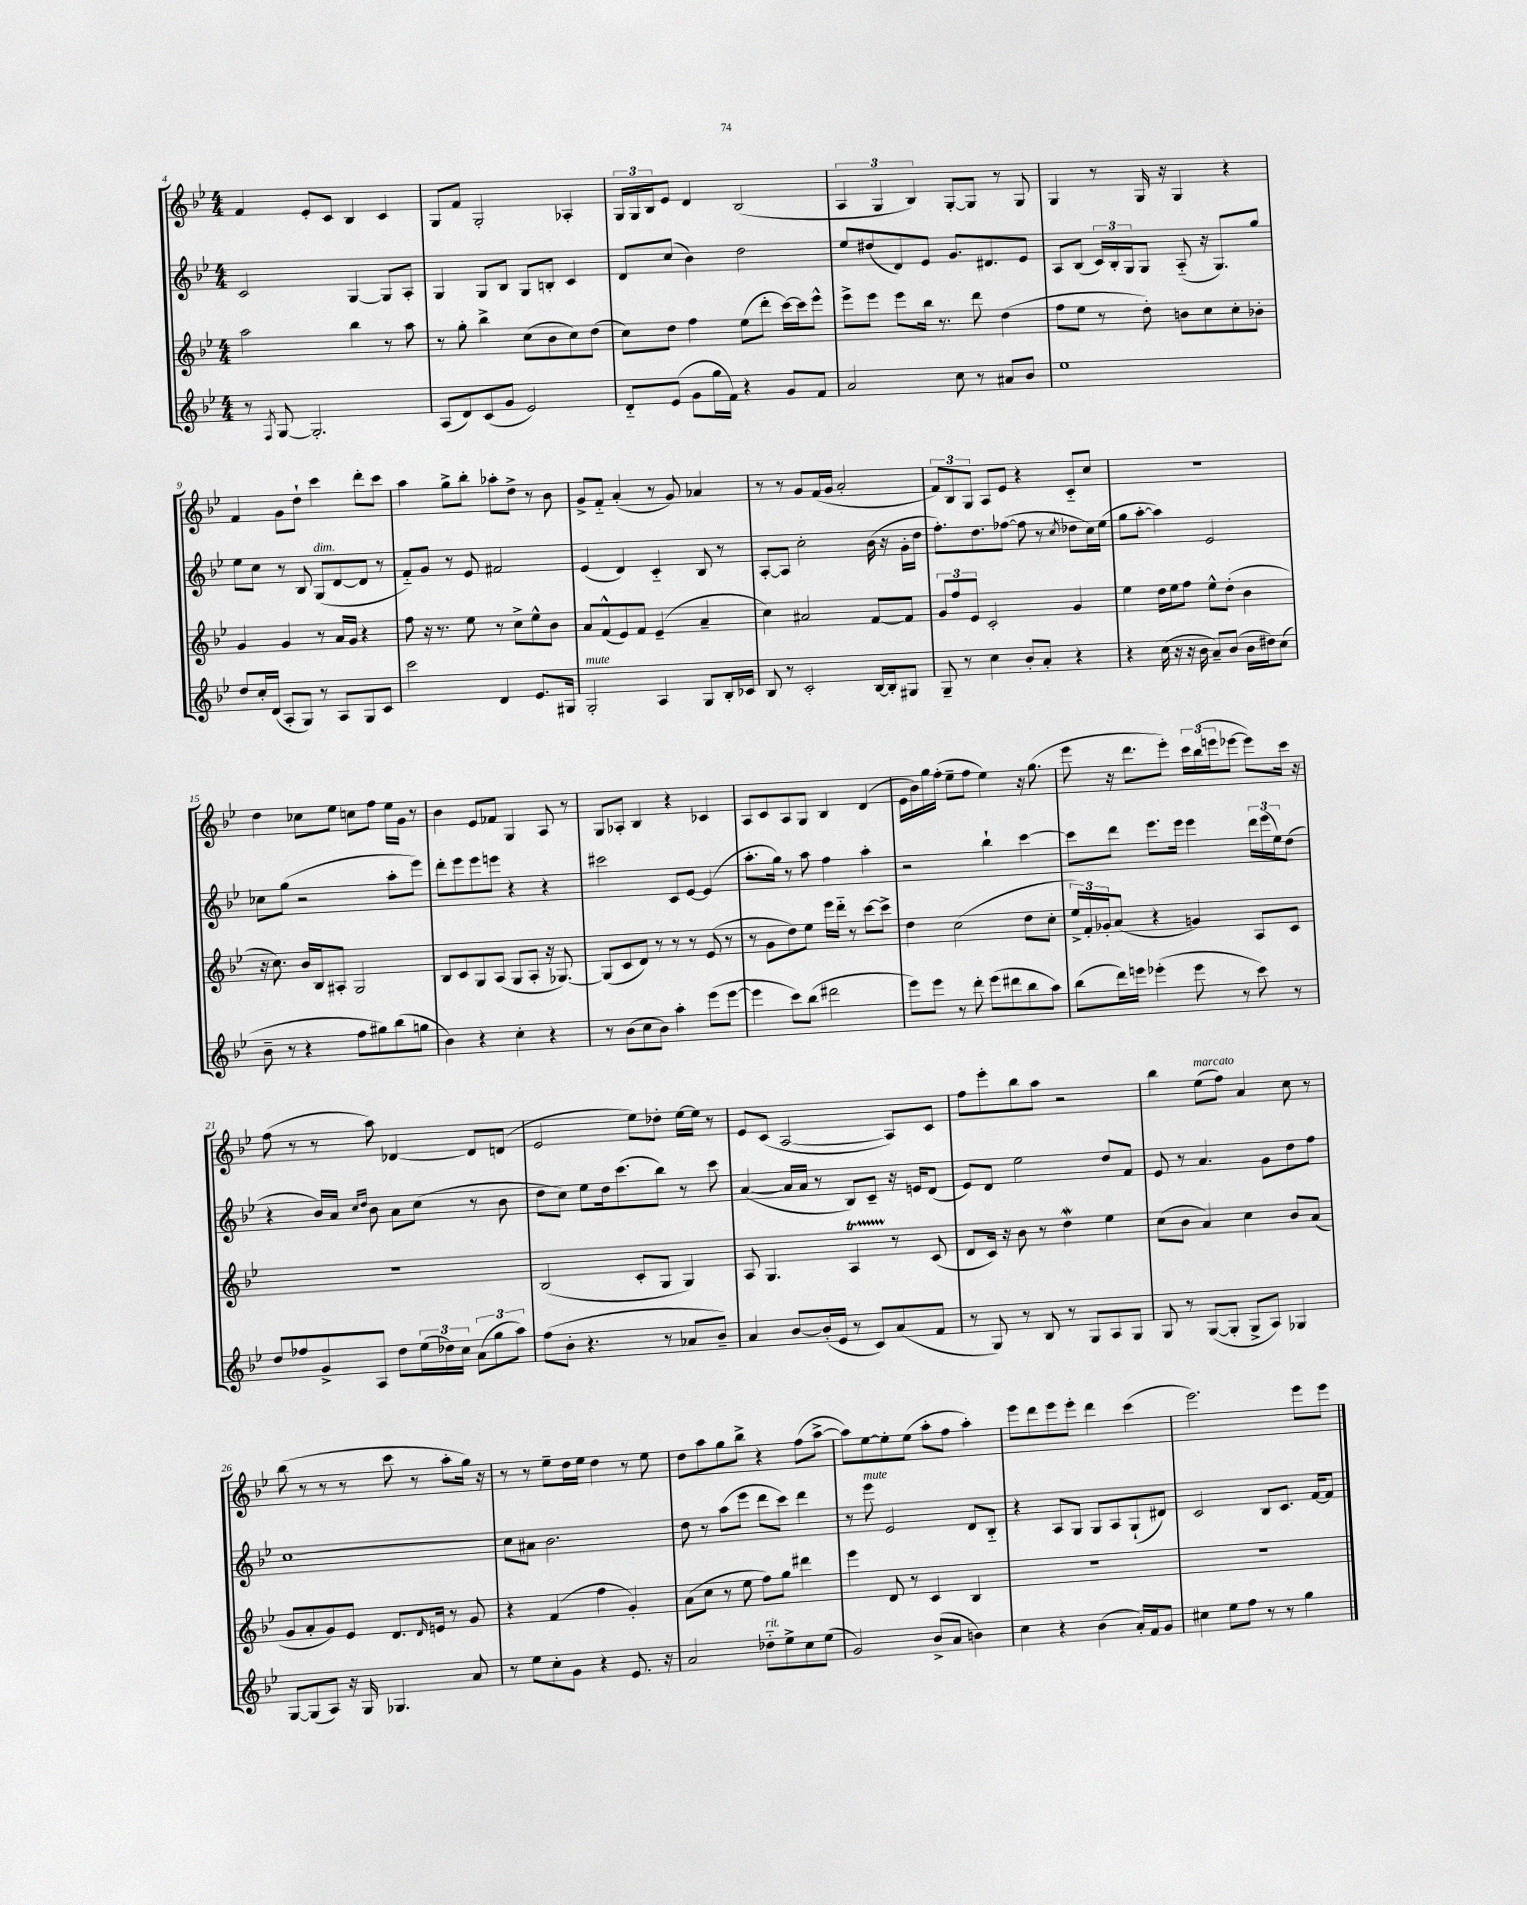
<<
\new StaffGroup <<
\new Staff = "s0" {
    \clef treble \key bes \major \numericTimeSignature \time 4/4
    f'4 ees'8-. c'8 bes4 c'4 |
    g8 f'8 g2-. aes4-. |
    \tuplet 3/2 { g16 g16 bes16 } ees'8 d'4 bes2( |
    \tuplet 3/2 { a4 g4 bes4) } g8~-. g8 r8 g8 |
    g4 r8 g16 r16 g4 r4 |
    f'4 g'8 d''8-! c'''4 d'''8-. c'''8 |
    a''4 g''8-> bes''8-. aes''8-. d''8-> r8 bes'8 |
    g'8-> f'8-_ a'4-.( r8 g'8) aes'4 |
    r8 r8 g'8 f'16( g'16 a'2-. |
    \tuplet 3/2 { f'8) bes8 g8 } a8 ees'8 r4 c'8-_ c''8 |
    r1 |
    d''4 ces''8 ees''8 c''8 f''8 ees''16 g'16 r8 |
    bes'4 ees'8 fes'8 g4 a8 r8 |
    g8 aes8-. bes4 r4 ces'4 |
    a8 c'8 a8 g8 bes4 d'4( |
    ees'16 bes'16) g''16 f''16-.( ees''8-- f''8 ees''4) r16 g''8.( |
    ees'''8 r16 d'''8. ees'''8-.) \tuplet 3/2 { c'''16 bes''16( e'''16 } ees'''8~ ees'''8) c'''16 r16 |
    f''8( r8 r8 a''8) des'4~ des'8 d'8( |
    ees'2 ees''8) des''8-. ees''16~ ees''16 r8 |
    ees'8 c'8( a2~ a8) c'8 |
    f''8 ees'''8-. bes''8 a''8 r2 |
    bes''4 ees''8^\markup { \italic "marcato" }( f''8) a'4 c''8 r8 |
    bes''8( r8 r8 r8 c'''8 r8 a''8-. g''16) r16 |
    r8 r8 ees''8-- d''16 ees''16 d''4 r8 ees''8 |
    d''8 a''8 g''8 bes''8-> r4 f''8( a''8~-> |
    a''8) ees''8~ ees''8-. ees''8( a''8-. f''8 a''4-.) |
    ees'''8 d'''8 ees'''8 ees'''8-. d'''4 c'''4( |
    ees'''2.) ees'''8 ees'''8 \bar "|." |
}
\new Staff = "s1" {
    \clef treble \key bes \major \numericTimeSignature \time 4/4
    c'2 g4~ g8 a8-. |
    g4 g8 bes8 g8 b8-. c'4 |
    d'8 c''8( bes'4) d''2 |
    ees''8 dis''8( d'8) ees'8 g'8. dis'8. ees'8 |
    a8 bes8( \tuplet 3/2 { c'16) bes16-. g16 } g8 a8-_( r16 g8.) g''8 |
    ees''8 c''8 r8 bes8 g8^\markup { \italic "dim." }( d'8~ d'8 r8 |
    f'8-_) g'8 r8 ees'8 fis'2 |
    ees'4( d'4) c'4-_ bes8 r8 |
    a8~-. a8 c''2-. bes'16( r16 g'16-. d''16 |
    f''8.-.) d''8. fes''8~( fes''8 r8 \acciaccatura { c''8 } des''8 c''16) ees''16( |
    g''8 a''8~-. a''4) ees'2 |
    ces''8 g''8( r2 a''8-. ees'''8) |
    d'''8-. ees'''8 ees'''8 e'''8 r4 r4 |
    cis'''2 c'8 ees'8~ ees'4( |
    a''8.-. g''16) r8 a''8 f''4 a''4-. |
    r2 bes''4-! c'''4~ |
    c'''8 d'''8 ees'''8. ees'''16 ees'''4 \tuplet 3/2 { d'''16 ees'''16( ees''16) } d''8( |
    r4 bes'16) a'16 \grace { c''16 d''16 } bes'8 a'8 c''8( r8 bes'8 |
    d''8 c''8) ees''8 d''16 c'''8.( bes''8) r8 c'''8 |
    a'4~( a'16 a'16 r8 bes8) c'8-- r16 e'16 d'8( |
    ees'8) d'8 ees''2 d''8 f'8 |
    ees'8 r8 a'4. g'8 d''8 f''8 |
    c''1~ |
    c''8 ais'8 bes'2. |
    d''8 r8 a''8( ees'''8 d'''8 c'''8) d'''4 |
    r8 ees'''8^\markup { \italic "mute" } ees'2 d'8 bes8-_ |
    r4 a8 g8 g8 a8 g8-!( dis'8) |
    c'2 bes8 c'8. f'16~ f'8 \bar "|." |
}
\new Staff = "s2" {
    \clef treble \key bes \major \numericTimeSignature \time 4/4
    a''2 bes''4 r8 a''8 |
    r8 g''8-. bes''4-> c''8( bes'8 c''8) d''8( |
    c''8) d''8 f''4 ees''8( d'''8-. c'''16~) c'''16 ees'''8-^ |
    ees'''8-> ees'''8 ees'''8 bes''16 r8. d'''8 d''4( |
    f''8 ees''8 r8 d''8-.) b'8 c''8 c''8-. bes'8-. |
    g'4 g'4 r8 a'16 g'16 r4 |
    f''8 r16 r8. ees''8 r8 c''8-> ees''8-^ bes'8 |
    a'8 f'8-^( ees'8) f'8 ees'4--( a'4-- |
    c''4) ais'2 f'8~ f'8 |
    \tuplet 3/2 { g'8 f''8 ees'8 } c'2-. g'4 |
    ees''4 d''16 ees''16 f''8 ees''8-^ d''8-.( bes'4 |
    r16 c''8.) bes'16 bes16 ais8-. g2 |
    bes8 c'8 g8 a8( g8 a8-. r16 ges8.~) |
    ges8( c'8 d'8) r8 r8 r8 ees'8( r8 |
    r8 g'8 d''8) ees''8 ees'''16 d'''16-_ r8 c'''8~ c'''8-> |
    d''4 c''2( d''8 c''8-. |
    \tuplet 3/2 { ees''16->) f'16-. ges'16-. } a'8( r4 g'4) a8 c'8 |
    R1 |
    bes2( c'8-. g8 g4) |
    a8 g4. a4\startTrillSpan r8\stopTrillSpan c'8( |
    d'8 c'16) r16 bes'8 r8 d''4\mordent ees''4 |
    c''8( bes'8 a'4) c''4 bes'8 a'8( |
    g'8 a'8-. g'8) ees'8 d'8. \grace { d'16 } e'16 r8 g'8 |
    r4 f'4( f''4 g'4-.) |
    a'8( c''8 r8 ees''8 f''8) g''8 dis'''4 |
    ees'''4 d'8 r8 c'4 bes4 |
    R1 |
    R1 \bar "|." |
}
\new Staff = "s3" {
    \clef treble \key bes \major \numericTimeSignature \time 4/4
    r8 \acciaccatura { f8 } g8~ g2.-. |
    a8( d'8) c'8( g'8 ees'2) |
    d'8-_ ees'8( g'8 g''16 f'16) r4 g'8 f'8 |
    a'2 c''8 r8 ais'8 bes'8 |
    ees''1 |
    d''8 c''16-. d'16( a8-. g8) r8 a8 g8 c'8 |
    c'''2 d'4 ees'8. gis16 |
    g2-.^\markup { \italic "mute" } a4 g8 bes16-. ces'16 |
    bes8 r8 c'2-. bes16~ bes16-. gis8 |
    g8-- r8 c''4 bes'8-. a'8-. r4 |
    r4 c''16( r16 r16 bes'16 a'8--) bes'8( bes'16 dis''16) c''8( |
    bes'8-- r8 r4 f''8 gis''8) bes''8( g''8 |
    bes'4) r4 c''4-. r4 |
    r8 bes'8( c''8 bes'8) a''4-. ees'''8( ees'''8~ |
    ees'''4 c'''8) bes''8( dis'''2 |
    ees'''8) ees'''8 r8 d'''8-. ees'''8( dis'''8 bes''8 a''8) |
    bes''8( d'''16) e'''16 ees'''4-.( ees'''8 r8 c'''8) r8 |
    d''8 fes''8 g'8-> a8 d''8 \tuplet 3/2 { ees''16( des''16) c''16 } \tuplet 3/2 { a'8( g''8 a''8) } |
    f''8( bes'8-. r4. r8 aes'8 bes'8--) |
    a'4 bes'8~ bes'16-.( ees'16 r8 c'8) a'8( f'8 |
    r8 g8) r8 bes8 r8 g8 a8 g8 |
    g8 r8 g8~( g8-. g8-> a8) ges4 |
    g8~ g8( a8) r16 g16 ges4. a'8 |
    r8 ees''8 c''8-. g'8 r4 ees'8. r16 |
    a'2 des''8-_^\markup { \italic "rit." } ees''8-> c''8 ees''8( |
    g'2) bes'8->( a'8 b'4) |
    c''4 r4 bes'4( a'16-.) f'16 g'8 |
    cis''4 ees''8 f''8 r8 r8 g''4 \bar "|." |
}
>>
>>
\layout { \context { \Score currentBarNumber = #4 } }
